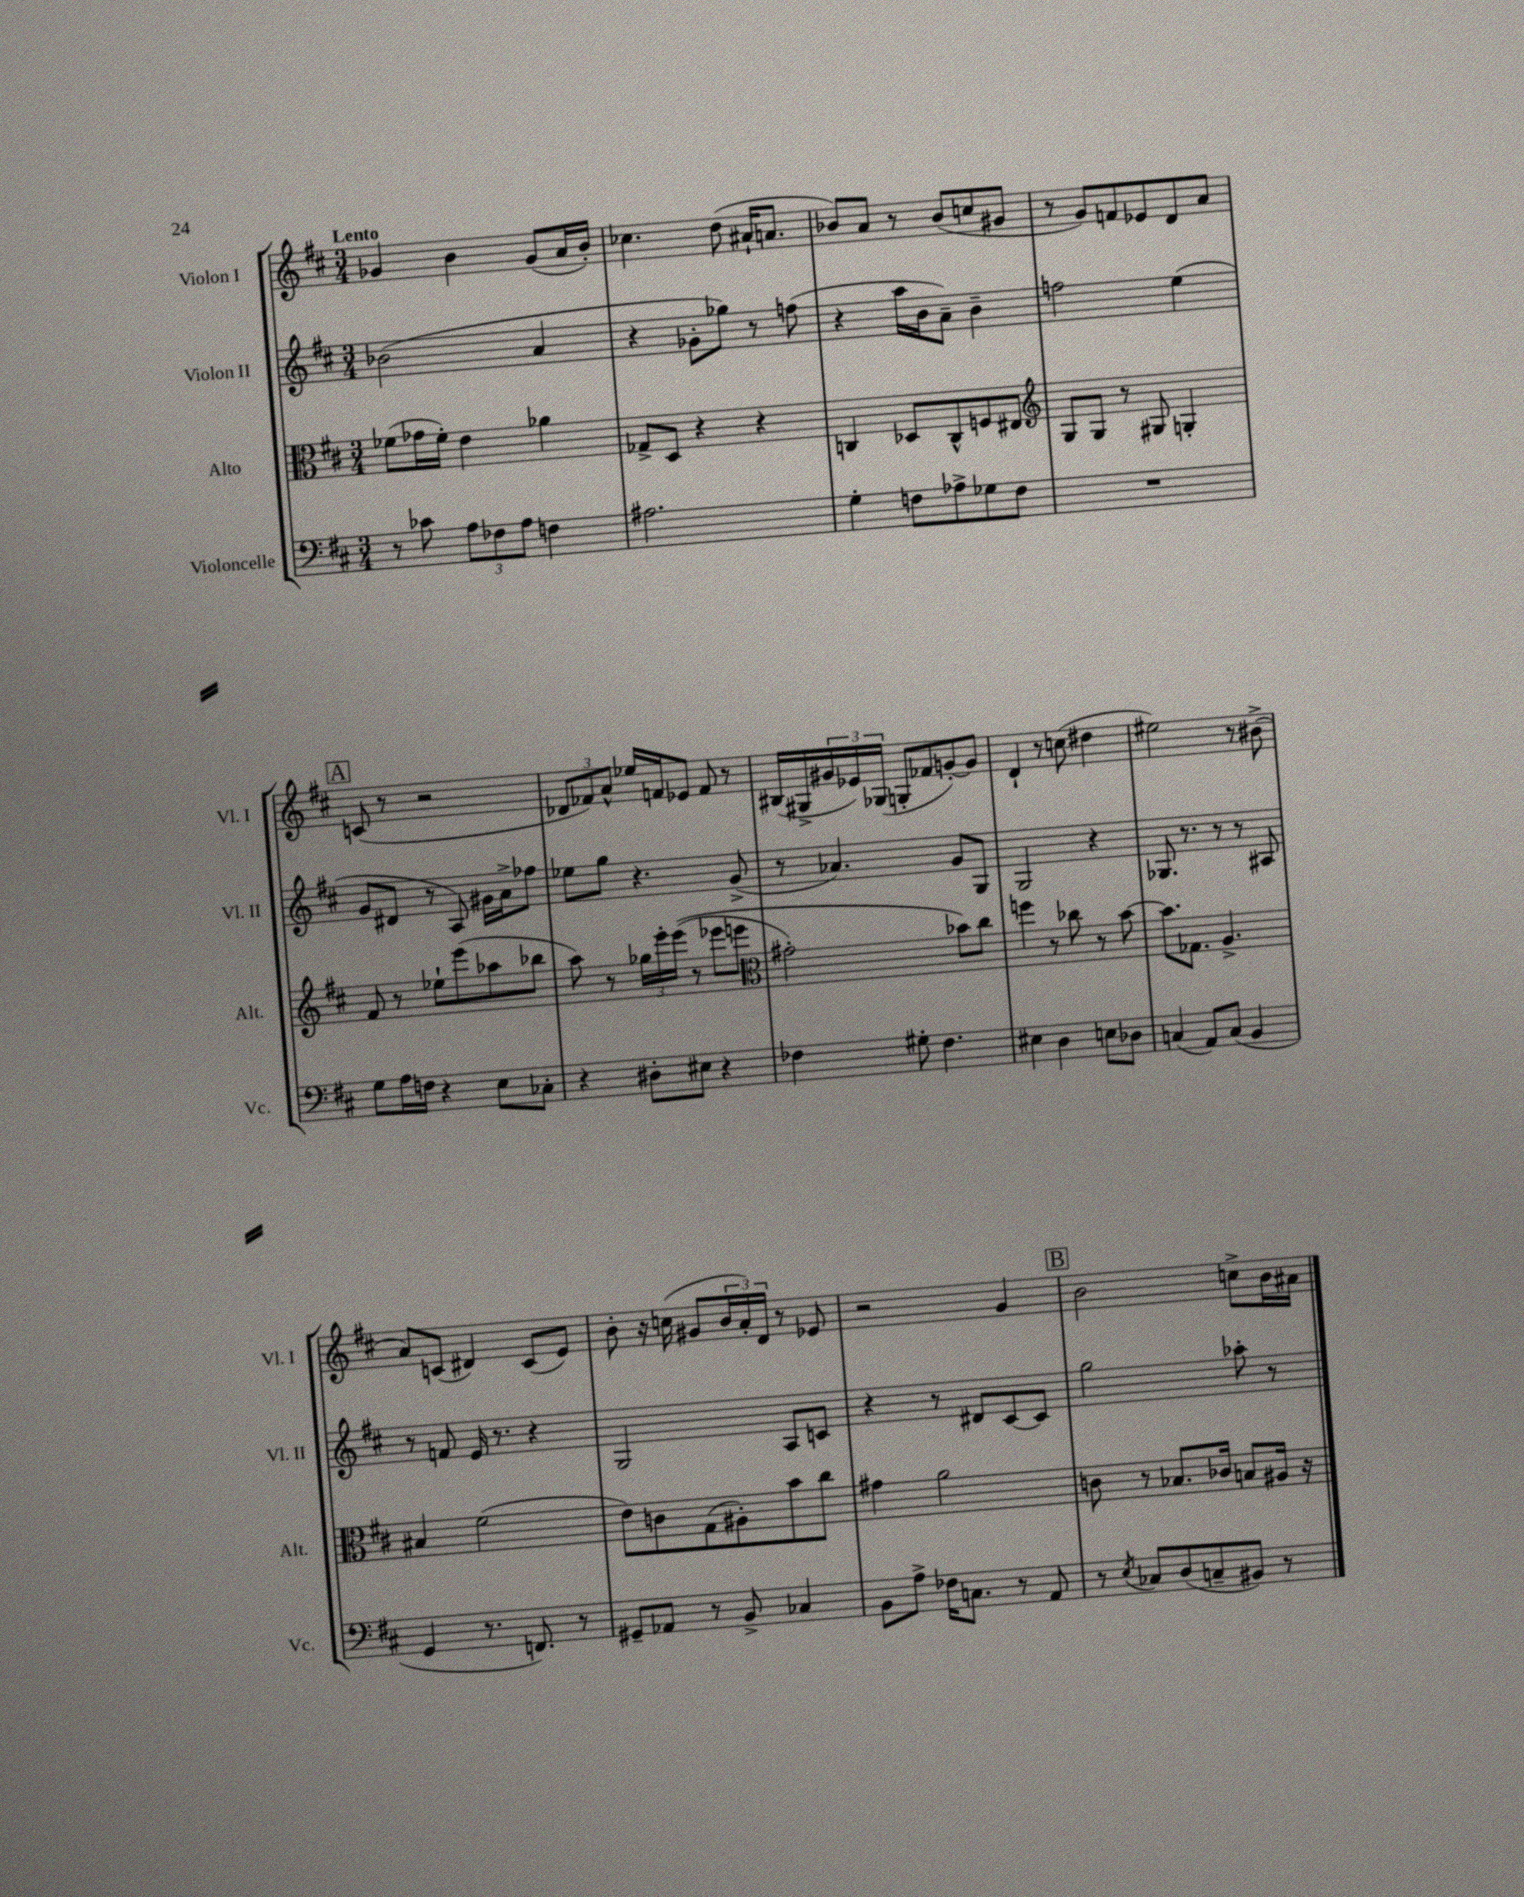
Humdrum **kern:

**kern	**kern	**kern	**kern
*staff4	*staff3	*staff2	*staff1
*clefF4	*clefC3	*clefG2	*clefG2
*k[f#c#]	*k[f#c#]	*k[f#c#]	*k[f#c#]
*M3/4	*M3/4	*M3/4	*M3/4
8r	(8f-\L	(2b-\	4g-/
8c-\	16g-\L	.	.
.	16f-'\JJ)	.	.
12A\L	4e\	.	4b\
12F-\	.	.	.
12A\J	.	.	.
4F\	4a-\	4a/	(8g-/L
.	.	.	16a/L
.	.	.	16b'/JJ)
=	=	=	=
2.A#\	8G-^/L	4r	4.cc-\
.	8D/J	.	.
.	4r	8g-'\L	.
.	.	8gg-\J)	(8dd\
.	4r	8r	16a#`/LK
.	.	.	8.a/J
.	.	(8ff\	.
=	=	=	=
4G'\	4C/	4r	8b-/L)
.	.	.	8a/J
8F\L	8D-/L	16aa\LL	8r
.	.	16b\J	.
8A-^\	8C^^/	8a~\J)	(8b-/L
8G-\	8F/	4b~\	8cc/
8F\J	8E#/J	.	8g#/J
=	=	=	=
*	*clefG2	*	*
2.r	8G/L	2ff\	8r
.	8G/J	.	8g/L)
.	8r	.	8f/
.	8G#/	.	8e-/
.	4G'/	(4ee\	8d/
.	.	.	8a/J
=	=	=	=
8G\L	8f#/	8g/L	(8c/
16A\L	8r	8d#/J	8r
16F\JJ	.	.	.
4r	8ee-`\L	8r	2r
.	(8eee\	8A/)	.
8E\L	8aa-\	16g#\LL	.
.	.	16a^\J	.
8C-'\J	8bb-\J	8ff-\J	.
=	=	=	=
4r	8aa\)	8ee-\L	12d-/L
.	.	.	12f-/)
.	8r	8gg\J	.
.	.	.	12a^^/J
8D#'\L	24gg-\LL	4.r	16ee-/LL
.	24eee'\	.	.
.	.	.	16f/J
.	&((24eee\JJ	.	.
8E#\J	8r	.	8e-/J
4r	8eee-\L	.	8f/
.	8eee\J	(8g^/	8r
=	=	=	=
*	*clefC3	*	*
4F-\	2g#'\)	8r	(16B#/LL
.	.	.	16G#^/
.	.	4.a-/)	24g#/
.	.	.	24e-/)
.	.	.	(24G-/JJ
8G#'\	.	.	8G'/L
4.F-\	.	.	8f-/
.	8b-\L&)	8g/L	[8g'/)
.	8cc#\J	8G/J	8g/]J
=	=	=	=
4E#\	4ff\	2G/	4d`/
4D\	8r	.	8r
.	8cc-\	.	(8cc\
8E\L	8r	4r	4dd#\
8D-\J	[8b\	.	.
=	=	=	=
(4C/	8.b\]L	8.G-/	2ee#\)
.	8.G-\J	8.r	.
8AA/L)	.	.	.
(8C/J	4.A^/	8r	.
4BB/	.	8r	8r
.	.	8A#/	(8b#^\
=	=	=	=
4GG/	4B#/	8r	8a/L)
.	.	8f/	(8c/J
8.r	(2f#\	16e/	4d#/)
.	.	8.r	.
8.FF/)	.	.	.
.	.	4r	(8c/L
8r	.	.	8e/J)
=	=	=	=
8GG#~/L	8e\L)	2G/	8b'\
8AA-/J	8c\	.	16r
.	.	.	(16cc\
8r	(8G\	.	8g#/L
8BB^/	8A#'\)	.	24b/L
.	.	.	24a'/)
.	.	.	24d/JJ
4C-/	8b\	8A/L	8r
.	8cc#\J	8c/J	8e-/
=	=	=	=
8BB\L	4g#\	4r	2r
8A^\J	.	.	.
16F-\LK	2a\	8r	.
8.C\J	.	.	.
.	.	8d#/L	.
8r	.	[8c#/	4g/
8AA/	.	8c#/]J	.
=	=	=	=
8r	8c\	2gg\	2b\
8qE/	.	.	.
8C-/L	8r	.	.
(8D/	8.B-/L	.	.
8C~/	.	.	.
.	16c-/Jk	.	.
8BB#/J)	8B/L	8aa-'\	8cc^\L
8r	16A#/Jk	8r	16b\L
.	16r	.	16a#\JJ
==	==	==	==
*-	*-	*-	*-
